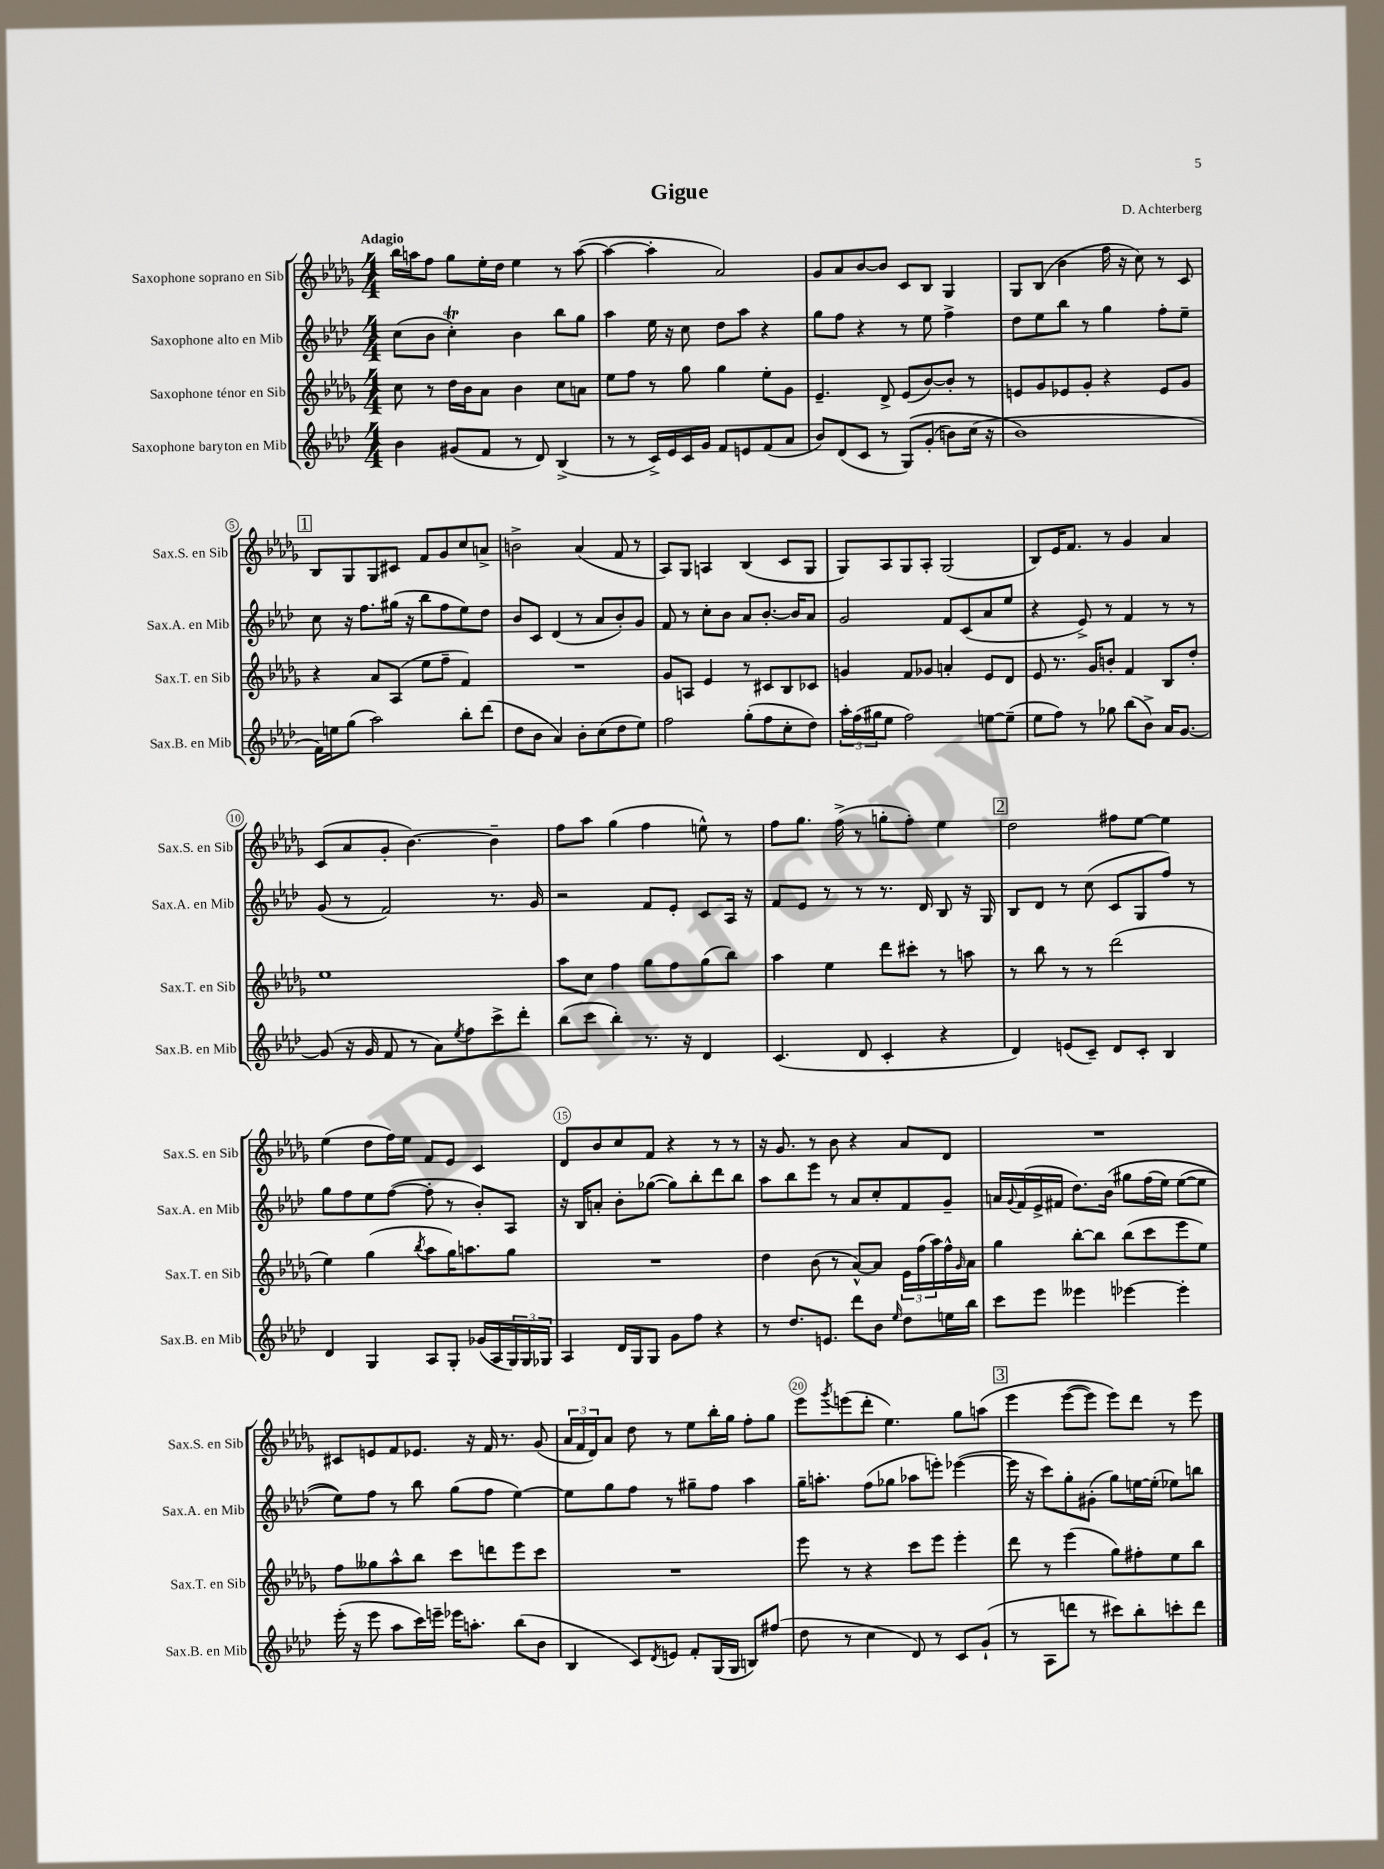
\header { title = "Gigue" composer = "D. Achterberg" }
<<
\new StaffGroup <<
\new Staff = "s0" \with { instrumentName = "Saxophone soprano en Sib" shortInstrumentName = "Sax.S. en Sib" } {
    \clef treble \key des \major \numericTimeSignature \time 4/4 \tempo "Adagio"
    bes''16 a''16 f''8 ges''8 ees''16-. des''16 ees''4 r8 a''8~( |
    a''4~ a''4-. aes'2) |
    ges'8 aes'8 bes'8~ bes'8 c'8 bes8 ges4 |
    ges8 bes8( bes'4 f''16 r16 c''8) r8 c'8 |
    \mark \markup { \box "1" } bes8 ges8 ges8 cis'8 f'8 ges'8 c''8 a'8-> |
    b'2-> aes'4( f'8 r8 |
    aes8) ges8 a4 bes4( c'8 ges8 |
    ges8) aes8 ges8 aes8-. ges2( |
    bes8) ees'16 f'8. r8 ges'4 aes'4 |
    c'8( aes'8 ges'8-. bes'4.~) bes'4-- |
    f''8 aes''8 ges''4( f''4 e''8-^) r8 |
    f''8 ges''8. f''16->( r8 g''8-. f''8-.) ees''4 |
    \mark \markup { \box "2" } des''2 fis''8 ees''8~ ees''4 |
    ees''4( des''8 f''16) ees''16 f'8 ees'8 c'4 |
    des'8 bes'8 c''8 f'8 r4 r8 r8 |
    r16 ges'8. r8 bes'8 r4 aes'8 des'8 |
    R1 |
    cis'8 e'8 f'8 ees'8. r16 f'16 r8. ges'8( |
    \tuplet 3/2 { aes'16 f'16 des'16) } aes'8 des''8 r8 ees''8 bes''16-. ges''16 f''8-. ges''8 |
    ees'''8 \acciaccatura { ges'''8 } e'''8( des'''8-. ees''4.) ges''8 a''8\( |
    \mark \markup { \box "3" } ees'''4 ees'''8~( ees'''8) ees'''8\) des'''8 r8 ees'''8 \bar "|." |
}
\new Staff = "s1" \with { instrumentName = "Saxophone alto en Mib" shortInstrumentName = "Sax.A. en Mib" } {
    \clef treble \key aes \major \numericTimeSignature \time 4/4
    c''8( bes'8 c''4-.\trill) bes'4 bes''8 g''8 |
    aes''4 ees''16 r16 c''8 des''8 aes''8 r4 |
    g''8 f''8 r4 r8 ees''8 f''4-> |
    des''8 ees''8 bes''8 r8 g''4 f''8-. ees''8-- |
    \mark \markup { \box "1" } c''8 r16 f''8. gis''16( r16 bes''8 f''8 ees''8) des''8 |
    bes'8 c'8 des'4( r8 aes'8 bes'8-.) g'8 |
    f'8 r8 c''8-. bes'8 aes'8 bes'8.~-. bes'16 aes'8 |
    g'2 f'8 c'8( aes'8 ees''8 |
    r4 ees'8->) r8 f'4 r8 r8 |
    g'8( r8 f'2) r8. g'16 |
    r2 f'8 ees'8-. c'8 aes16 r16 |
    f'8 ees'8 r8 r8 r8. des'16 bes8 r16 g16 |
    \mark \markup { \box "2" } bes8 des'8 r8 c''8( c'8 g8 f''8) r8 |
    g''8 f''8 ees''8 f''8~( f''8-. r8 bes'8-.) aes8 |
    r16 bes16 a'8-. bes'8-. ges''8~( ges''8) bes''8-. des'''8 bes''8 |
    aes''8 bes''8 ees'''8 r8 aes'8 c''8-. f'8 g'8-- |
    a'16 \appoggiatura { g'8 } f'16( ees'16-> fis'16 des''8.) bes'16\( gis''8 f''16( ees''16) ees''8~( ees''8 |
    ees''8)\) f''8 r8 bes''8 g''8( f''8 ees''4~) |
    ees''8 g''8 f''8 r8 gis''8-- f''8 aes''4 |
    g''16-- a''8.-. f''8( ges''8 aes''8 e'''8-.) ees'''4~( |
    \mark \markup { \box "3" } ees'''16 r16 c'''8) g''8-. gis'8-.( g''8) e''16~ e''16-.( ees''8) b''8 \bar "|." |
}
\new Staff = "s2" \with { instrumentName = "Saxophone ténor en Sib" shortInstrumentName = "Sax.T. en Sib" } {
    \clef treble \key des \major \numericTimeSignature \time 4/4
    c''8 r8 des''16 bes'16 aes'8 bes'4 c''8 a'8 |
    ees''8 f''8 r8 ges''8 ges''4 ees''8-. ges'8 |
    ees'4.-- des'8-> ees'8( bes'8~) bes'8-. r8 |
    e'8 ges'8 ees'8 ges'8-. r4 ees'8 ges'8 |
    \mark \markup { \box "1" } r4 aes'8 aes8( ees''8 f''8-- f'4) |
    R1 |
    ges'8 a8 ees'4 r8 cis'8 bes8 ces'8 |
    g'4 f'8 ges'8 a'4-. ees'8 des'8 |
    ees'8 r8. ges'16 b'8-. f'4 bes8 des''8-. |
    ees''1 |
    aes''8 c''8 f''4 ges''8 f''8 ges''8( bes''8) |
    aes''4 ees''4 des'''8 cis'''8-. r8 a''8 |
    \mark \markup { \box "2" } r8 bes''8 r8 r8 des'''2( |
    ees''4) ges''4( \acciaccatura { bes''8 } aes''8 ges''16) a''8. ges''8 |
    R1 |
    des''4 bes'8( r8 aes'8~-^) aes'8 \tuplet 3/2 { ees'16 f''16( aes''16) } f''16-^ \grace { ges'16 } aes'16 |
    ges''4 bes''8~-. bes''8 bes''8( c'''8 ees'''8 ees''8) |
    f''8 geses''8 aes''8-^ bes''8 c'''8 d'''8 ees'''8 c'''8 |
    R1 |
    ees'''8 r8 r4 c'''8 ees'''8 ees'''4-. |
    \mark \markup { \box "3" } des'''8 r8 ees'''4( ges''8) fis''8-. ees''8 bes''8 \bar "|." |
}
\new Staff = "s3" \with { instrumentName = "Saxophone baryton en Mib" shortInstrumentName = "Sax.B. en Mib" } {
    \clef treble \key aes \major \numericTimeSignature \time 4/4
    bes'4 gis'8( f'8 r8 des'8) bes4->( |
    r8 r8 c'16->) ees'16 c'16 g'16 f'8 e'8 f'8( aes'8 |
    bes'8) des'8( c'8 r8 g8)\( g'8-.( b'8) c''16( r16 |
    bes'1\) |
    \mark \markup { \box "1" } f'16) e''16 g''8( aes''2) bes''8-. des'''8( |
    des''8 bes'8 aes'4) bes'8-. c''8( des''8 ees''8) |
    f''2 g''8-.( f''8 c''8-. des''8) |
    \tuplet 3/2 { aes''16-. f''16( gis''16 } ees''8 f''2) e''8~ e''8--( |
    ees''8 f''8) r8 ges''8 bes''8( bes'8->) aes'16 g'8.~ |
    g'8( r16 g'16 f'8 r8 aes'8) \acciaccatura { ees''8 } f''8 c'''8-> des'''8-. |
    bes''8( c'''8 bes''4-.) r8. r16 des'4 |
    c'4.( des'8 c'4-. r4 |
    \mark \markup { \box "2" } des'4) e'8( c'8--) des'8 c'8-. bes4 |
    des'4 g4 aes8 g8-. ges'16( aes16 \tuplet 3/2 { g16) g16 ges16 } |
    aes4 des'16 g16 g8 g'8 f''8 r4 |
    r8 des''8. e'8. des'''8 bes'8 \grace { ees''16 } des''8 e''16 bes''16 |
    c'''8 ees'''8 eeses'''4 ees'''4~ ees'''4-. |
    ees'''16-.( r16 ees'''8 aes''8 c'''16) e'''16-- ees'''16 a''8.-. bes''8( bes'8 |
    bes4 c'8) \acciaccatura { des'8 } e'8 f'8-. g16( g16 b8) fis''8( |
    des''8 r8 c''4 des'8) r8 c'8 g'8-!( |
    \mark \markup { \box "3" } r8 aes8 d'''8 r8 cis'''8) bes''8-. c'''8-. d'''8 \bar "|." |
}
>>
>>
\layout { \context { \Score \override BarNumber.break-visibility = ##(#f #t #t) barNumberVisibility = #(every-nth-bar-number-visible 5) \override BarNumber.stencil = #(make-stencil-circler 0.1 0.3 ly:text-interface::print) } }
